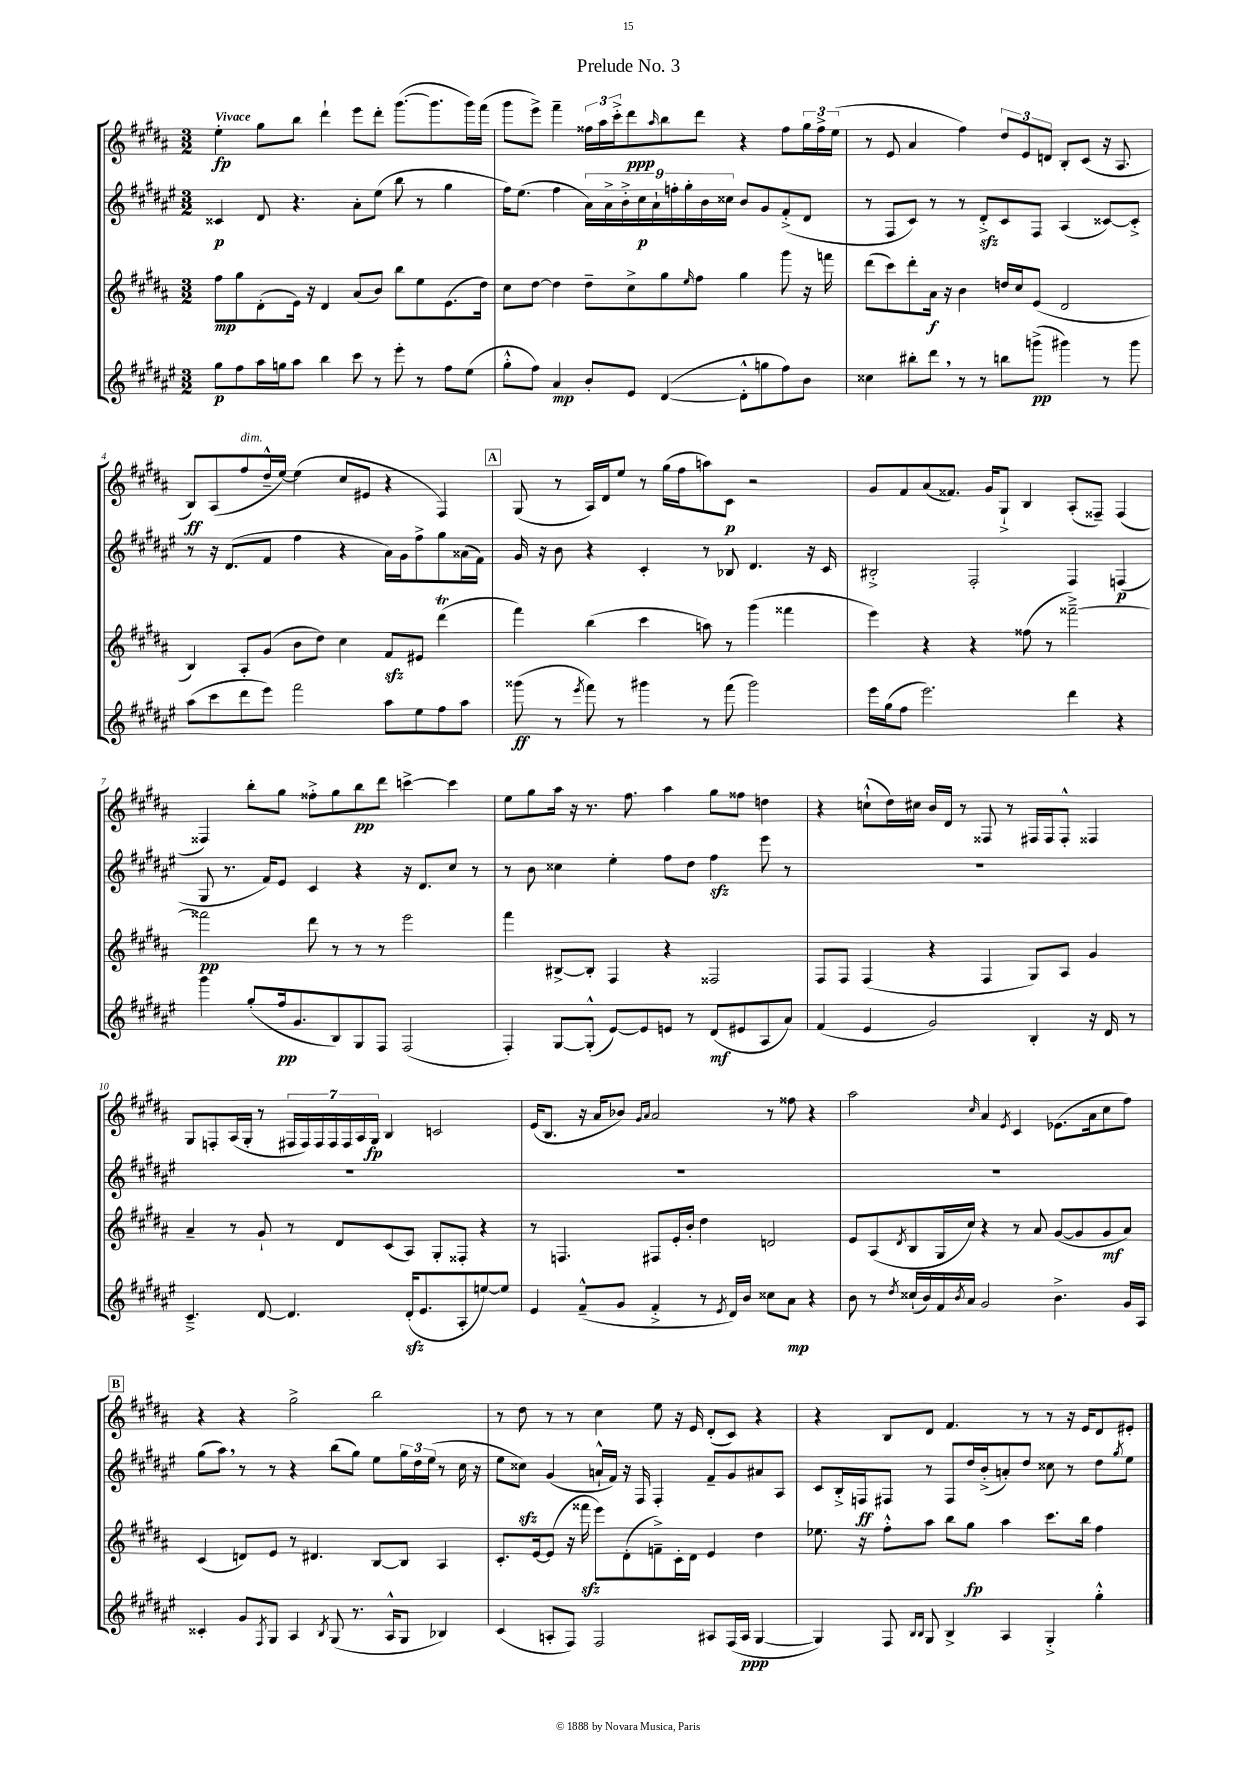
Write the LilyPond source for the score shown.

\header { title = "Prelude No. 3" }
<<
\new StaffGroup <<
\new Staff = "s0" {
    \clef treble \key b \major \numericTimeSignature \time 3/2 \tempo "Vivace"
    e''4-.\fp gis''8 b''8 dis'''4-! e'''8 dis'''8-. gis'''8.~( gis'''8. gis'''16) fis'''16( |
    gis'''8 e'''8->) fis'''4-- \tuplet 3/2 { fisis''16 ais''16 cis'''16-.-> } dis'''8\ppp \grace { ais''16 } b''8 dis'''8 r4 fisis''8 \tuplet 3/2 { gis''16 fisis''16-> e''16( } |
    r8 e'8 ais'4 fis''4) \tuplet 3/2 { dis''8 e'8 d'8 } b8-. cis'8( r16 ais8. |
    b8\ff) ais8( fis''8^\markup { \italic "dim." } dis''16---^ e''16~) e''4( cis''8 eis'8 r4 fis4) |
    \mark \markup { \box "A" } gis8( r8 ais16) dis'16 e''8 r8 gis''16( fis''16 a''8) cis'8\p r2 |
    gis'8 fis'8 ais'8( fisis'8.) gis'16 gis8-!-> b4 ais8-.( fisis8--) fisis4( |
    fisis4) b''8-. gis''8 fisis''8-.-> gis''8 b''8\pp dis'''8 c'''4~-> c'''4 |
    e''8 gis''8 ais''16 r16 r8. fis''8. ais''4 gis''8 fisis''8 d''4 |
    r4 c''8-!-^( dis''16) cis''16 b'16 dis'16 r8 fisis8 r8 fis16 fis16 fis8-.-^ fisis4 |
    gis8 f8-. ais16( gis16-. r8 \tuplet 7/4 { fis16 fis16) fis16 fis16 fis16 ais16 gis16\fp } b4 c'2 |
    e'16( b8. r16 ais'16 bes'8) \grace { gis'16 ais'16 } ais'2 r8 fisis''8 r4 |
    ais''2 \grace { cis''16 } ais'4 \acciaccatura { e'8 } cis'4 ees'8.( ais'16 cis''8 fis''8) |
    \mark \markup { \box "B" } r4 r4 gis''2-> b''2 |
    r8 dis''8 r8 r8 cis''4 e''8 r16 e'16 dis'8-.( cis'8) r4 |
    r4 b8 dis'8 fis'4. r8 r8 r16 e'16 dis'8 eis'8-. \bar "|." |
}
\new Staff = "s1" {
    \clef treble \key fis \major \numericTimeSignature \time 3/2
    cisis'4\p dis'8 r4. ais'8-. eis''8( b''8 r8 gis''4 |
    fis''16) eis''8.( fis''4 \tuplet 9/8 { ais'16) ais'16-> b'16-.-> cis''16\p ais'16-! f''16-. gis''16-. b'16 cisis''16 } b'8 gis'8 fis'8-.->( dis'8 |
    r8 fis8 cis'8) r8 r8 dis'8-.->\sfz cis'8 fis8 ais4( cisis'8~) cisis'8-.-> |
    r8 r16 dis'8.( fis'8 fis''4 r4 ais'16) gis'16 fis''8-> gis''8 aisis'16( fis'16) |
    \mark \markup { \box "A" } gis'16 r16 b'8 r4 cis'4-. r8 bes8 dis'4. r16 cis'16 |
    bis2-.-> fis2-. fis4 f4\p( |
    gis8 r8. fis'16) eis'8 cis'4 r4 r16 dis'8. cis''8 r8 |
    r8 b'8 cisis''4 eis''4-. fis''8 dis''8 fis''4\sfz eis'''8 r8 |
    R1. |
    R1. |
    R1. |
    R1. |
    \mark \markup { \box "B" } gis''8( ais''8) \breathe r8 r8 r4 b''8( gis''8) eis''8 \tuplet 3/2 { gis''16 dis''16 eis''16( } r8 cis''16 r16 |
    eis''8 cisis''8\sfz) gis'4( a'16-!-^ fis'16) r16 fis16 fis4-. fis'8-- gis'8 ais'8 ais8 |
    cis'8 b16-.-> f16\ff fis8 r8 fis8 dis''16 b'16-.->( a'8-.) dis''8 cisis''8 r8 dis''8 \acciaccatura { gis''8 } eis''8 \bar "|." |
}
\new Staff = "s2" {
    \clef treble \key b \major \numericTimeSignature \time 3/2
    fis''8\mp gis''8 dis'8-.( e'16) r16 dis'4 ais'8( b'8) b''8 e''8 e'8.( dis''16) |
    cis''8 dis''8~ dis''4 dis''8-- cis''8-> gis''8 \grace { e''16 } fis''8 gis''4 gis'''8 r16 f'''16 |
    dis'''8( cis'''8) dis'''8-. ais'16\f r16 b'4 d''16 cis''16 e'8( dis'2 |
    b4) ais8-. gis'8( b'8 dis''8) cis''4 fis'8\sfz eis'8 dis'''4\trill( |
    \mark \markup { \box "A" } fis'''4) b''4( cis'''4 a''8) r8 gis'''4( fisis'''4 |
    e'''4) r4 r4 fisis''8( r8 fisis'''2~--->) |
    fisis'''2\pp dis'''8 r8 r8 r8 e'''2 |
    fis'''4 bis8~-> bis8-. fis4 r4 fisis2 |
    fis8 fis8 fis4( r4 fis4 gis8) ais8 gis'4 |
    ais'4-- r8 gis'8-! r8 dis'8 cis'8( ais8) gis8-. fisis8-. r4 |
    r8 f4. fis8 e'16-. b'16-. dis''4 d'2 |
    e'8 ais8( \acciaccatura { dis'8 } b8 gis16 cis''16) r4 r8 ais'8 gis'8~( gis'8 gis'8\mf ais'8) |
    \mark \markup { \box "B" } cis'4( d'8) e'8 r8 dis'4. b8~ b8 ais4 |
    cis'8.-. e'16~ e'8( r16 fisis'''16\sfz e'''8) dis'8-.( f'8--->) cis'16-. dis'16 e'4 dis''4 |
    ees''8. r16 fis''8-.-^ ais''8 b''8 gis''8\fp ais''4 cis'''8. b''16 fis''4 \bar "|." |
}
\new Staff = "s3" {
    \clef treble \key fis \major \numericTimeSignature \time 3/2
    gis''8\p fis''8 ais''16 g''16 ais''8 b''4 cis'''8 r8 eis'''8-. r8 fis''8 eis''8( |
    gis''8-.-^ fis''8) ais'4\mp b'8-. eis'8 dis'4~( dis'8-.-^ g''8 fis''8) b'8 |
    cisis''4 bis''8-. dis'''8 \breathe r8 r8 b''8 g'''8->\pp( gis'''4) r8 gis'''8 |
    ais''8( cis'''8 dis'''8 eis'''8) fis'''2 ais''8 eis''8 fis''8 ais''8 |
    \mark \markup { \box "A" } gisis'''8\ff( r8 \acciaccatura { eis'''8 } fis'''8) r8 gis'''4 r8 fis'''8( gis'''2) |
    eis'''16 gis''16( fis''8 eis'''2.) dis'''4 r4 |
    gis'''4 gis''8-.( fis''16\pp gis'8. b8) gis8 fis8 fis2( |
    fis4-.) gis8~ gis8-.-^( eis'8~) eis'8 e'8 r8 dis'8\mf( eis'8 ais8 ais'8) |
    fis'4( eis'4 gis'2) b4-. r16 dis'16 r8 |
    cis'4.---> dis'8~ dis'4. dis'16-.\sfz( eis'8. ais8-. e''8~) e''8 |
    eis'4 fis'8---^( gis'8 fis'4-.-> r8 \acciaccatura { eis'8 } dis'16) b'16 cisis''8 ais'8\mp r4 |
    b'8 r8 \acciaccatura { dis''8 } cisis''16-!( b'16) fis'16 \acciaccatura { b'8 } ais'16 gis'2 b'4.-> gis'16 ais16 |
    \mark \markup { \box "B" } cisis'4-. gis'8 \acciaccatura { fis8 } gis8 ais4 \acciaccatura { b8 } gis8( r8. ais16-^ gis8 bes4) |
    cis'4( a8-. fis8) fis2 ais8 fis16( ais16\ppp gis4~ |
    gis4) fis8 \grace { b16 b16 } gis8 b4-> ais4 gis4-.-> gis''4-.-^ \bar "|." |
}
>>
>>
